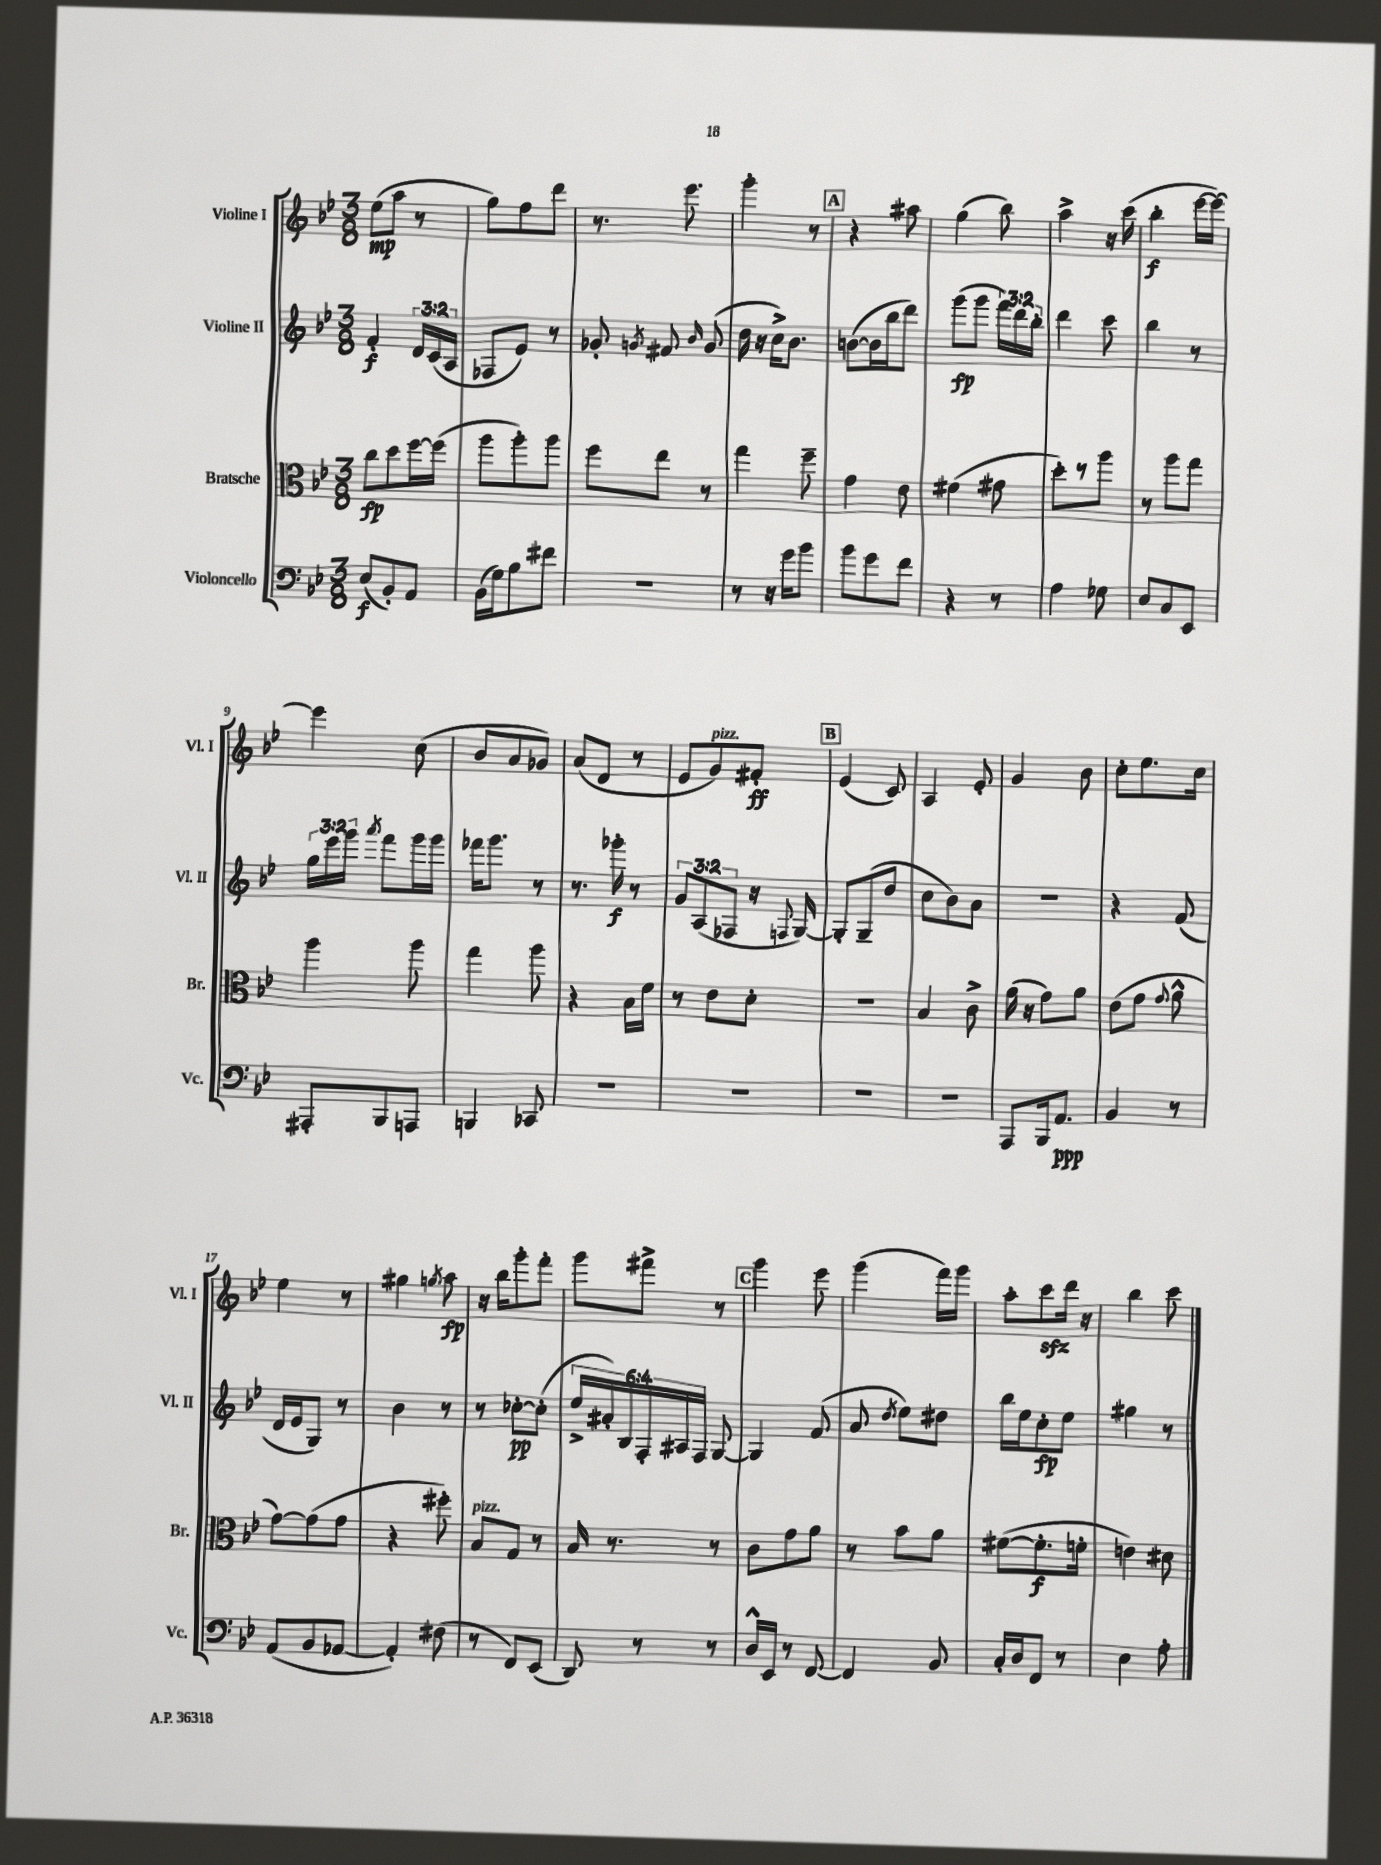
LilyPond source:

<<
\new StaffGroup <<
\new Staff = "s0" \with { instrumentName = "Violine I" shortInstrumentName = "Vl. I" } {
    \clef treble \key bes \major \numericTimeSignature \time 3/8
    \autoBeamOff ees''8[\mp( a''8] r8 |
    g''8[) f''8 d'''8] |
    r8. ees'''8. |
    g'''4-. r8 |
    \mark \markup { \box "A" } r4 ais''8 |
    g''4( bes''8) |
    a''4-> r16 c'''16( |
    bes''4-.\f ees'''16[~ ees'''16]~) |
    ees'''4 c''8( |
    bes'8[ a'8 ges'8]) |
    a'8[( d'8] r8 |
    ees'8[ g'8^\markup { \italic "pizz." }) fis'8]-.\ff |
    \mark \markup { \box "B" } ees'4( c'8) |
    a4 ees'8-. |
    g'4 bes'8 |
    c''8[-. ees''8. c''16] |
    ees''4 r8 |
    gis''4 \acciaccatura { g''8 } a''8\fp |
    r16 bes''16[ g'''8-. f'''8]-. |
    g'''8[ fis'''8]-> r8 |
    \mark \markup { \box "C" } g'''4 ees'''8 |
    g'''4( f'''16[) g'''16] |
    a''8[-. c'''8\sfz d'''16] r16 |
    bes''4 c'''8 \bar "|." |
}
\new Staff = "s1" \with { instrumentName = "Violine II" shortInstrumentName = "Vl. II" } {
    \clef treble \key bes \major \numericTimeSignature \time 3/8 \override Staff.TupletNumber.text = #tuplet-number::calc-fraction-text
    \autoBeamOff f'4-.\f \tuplet 3/2 { d'16[ c'16( a16] } |
    fes8[ ees'8]) r8 |
    ges'8-. \acciaccatura { g'8 } fis'8 \grace { bes'16 } g'8( |
    d''16 r16 c''16[->) bes'8.] |
    \mark \markup { \box "A" } b'8[~( b'16 bes''16 d'''8]) |
    g'''8[\fp( g'''8] \tuplet 3/2 { f'''16[) d'''16 bes''16]-. } |
    d'''4 c'''8 |
    bes''4 r8 |
    \tuplet 3/2 { g''16[ ees'''16 g'''16] } \acciaccatura { a'''8 } f'''8[ g'''16 g'''16] |
    fes'''16[ g'''8.] r8 |
    r8. ges'''16-.\f r8 |
    \tuplet 3/2 { g'8[ a8( fes8] } r16 \appoggiatura { f8 } g16~) |
    \mark \markup { \box "B" } g8[-. g8--( d''8] |
    c''8[ bes'8) a'8] |
    R4. |
    r4 f'8( |
    d'16[ ees'16 g8]) r8 |
    bes'4 r8 |
    r8 ces''8[~-.\pp ces''8]-.( |
    \tuplet 6/4 { ees''16[-> ais'16-.) bes16 f16-. ais16 f16] } g8~ |
    \mark \markup { \box "C" } g4 f'8( |
    a'8 \acciaccatura { d''8 } ees''8[) dis''8] |
    bes''16[ ees''16 c''8-.\fp ees''8] |
    gis''4 r8 \bar "|." |
}
\new Staff = "s2" \with { instrumentName = "Bratsche" shortInstrumentName = "Br." } {
    \clef alto \key bes \major \numericTimeSignature \time 3/8
    \autoBeamOff c''8[\fp d''8 f''16~ f''16]( |
    a''8[ a''8-.) a''8] |
    f''8[ ees''8] r8 |
    g''4 f''8-- |
    \mark \markup { \box "A" } g'4 ees'8 |
    fis'4( gis'8 |
    d''8[-.) r8 a''8] |
    r8 a''8[ g''8] |
    a''4 a''8 |
    g''4 a''8 |
    r4 bes16[ f'16] |
    r8 ees'8[ d'8]-. |
    \mark \markup { \box "B" } R4. |
    bes4 c'8-> |
    a'16( r16 g'8[) a'8] |
    ees'8[( g'8] \appoggiatura { g'8 } a'8-^ |
    g'8[~) g'8( g'8] |
    r4 fis''8-.) |
    bes8[^\markup { \italic "pizz." } g8] r8 |
    bes16 r8. r8 |
    \mark \markup { \box "C" } c'8[ g'8 a'8] |
    r8 bes'8[ a'8] |
    fis'8[~( fis'8.-.\f f'16]-. |
    e'4) dis'8 \bar "|." |
}
\new Staff = "s3" \with { instrumentName = "Violoncello" shortInstrumentName = "Vc." } {
    \clef bass \key bes \major \numericTimeSignature \time 3/8
    \autoBeamOff ees8[\f( bes,8-.) a,8] |
    bes,16[( g16) bes8 fis'8] |
    r4. |
    r8 r16 g'16[ bes'8] |
    \mark \markup { \box "A" } bes'8[ g'8 f'8] |
    r4 r8 |
    a4 ges8 |
    ees8[ c8 ees,8] |
    ais,,8[-. bes,,8 a,,8] |
    b,,4 ces,8 |
    R4. |
    R4. |
    \mark \markup { \box "B" } R4. |
    R4. |
    a,,8[ bes,,16 a,8.]\ppp |
    bes,4 r8 |
    a,8[( bes,8 aes,8]~ |
    aes,4-.) fis8( |
    r8 f,8[) ees,8]( |
    d,8) r8 r8 |
    \mark \markup { \box "C" } d16[-^ ees,16] r8 f,8~ |
    f,4 bes,8 |
    c16[-. d16 f,8] r8 |
    ees4 a8-. \bar "|." |
}
>>
>>
